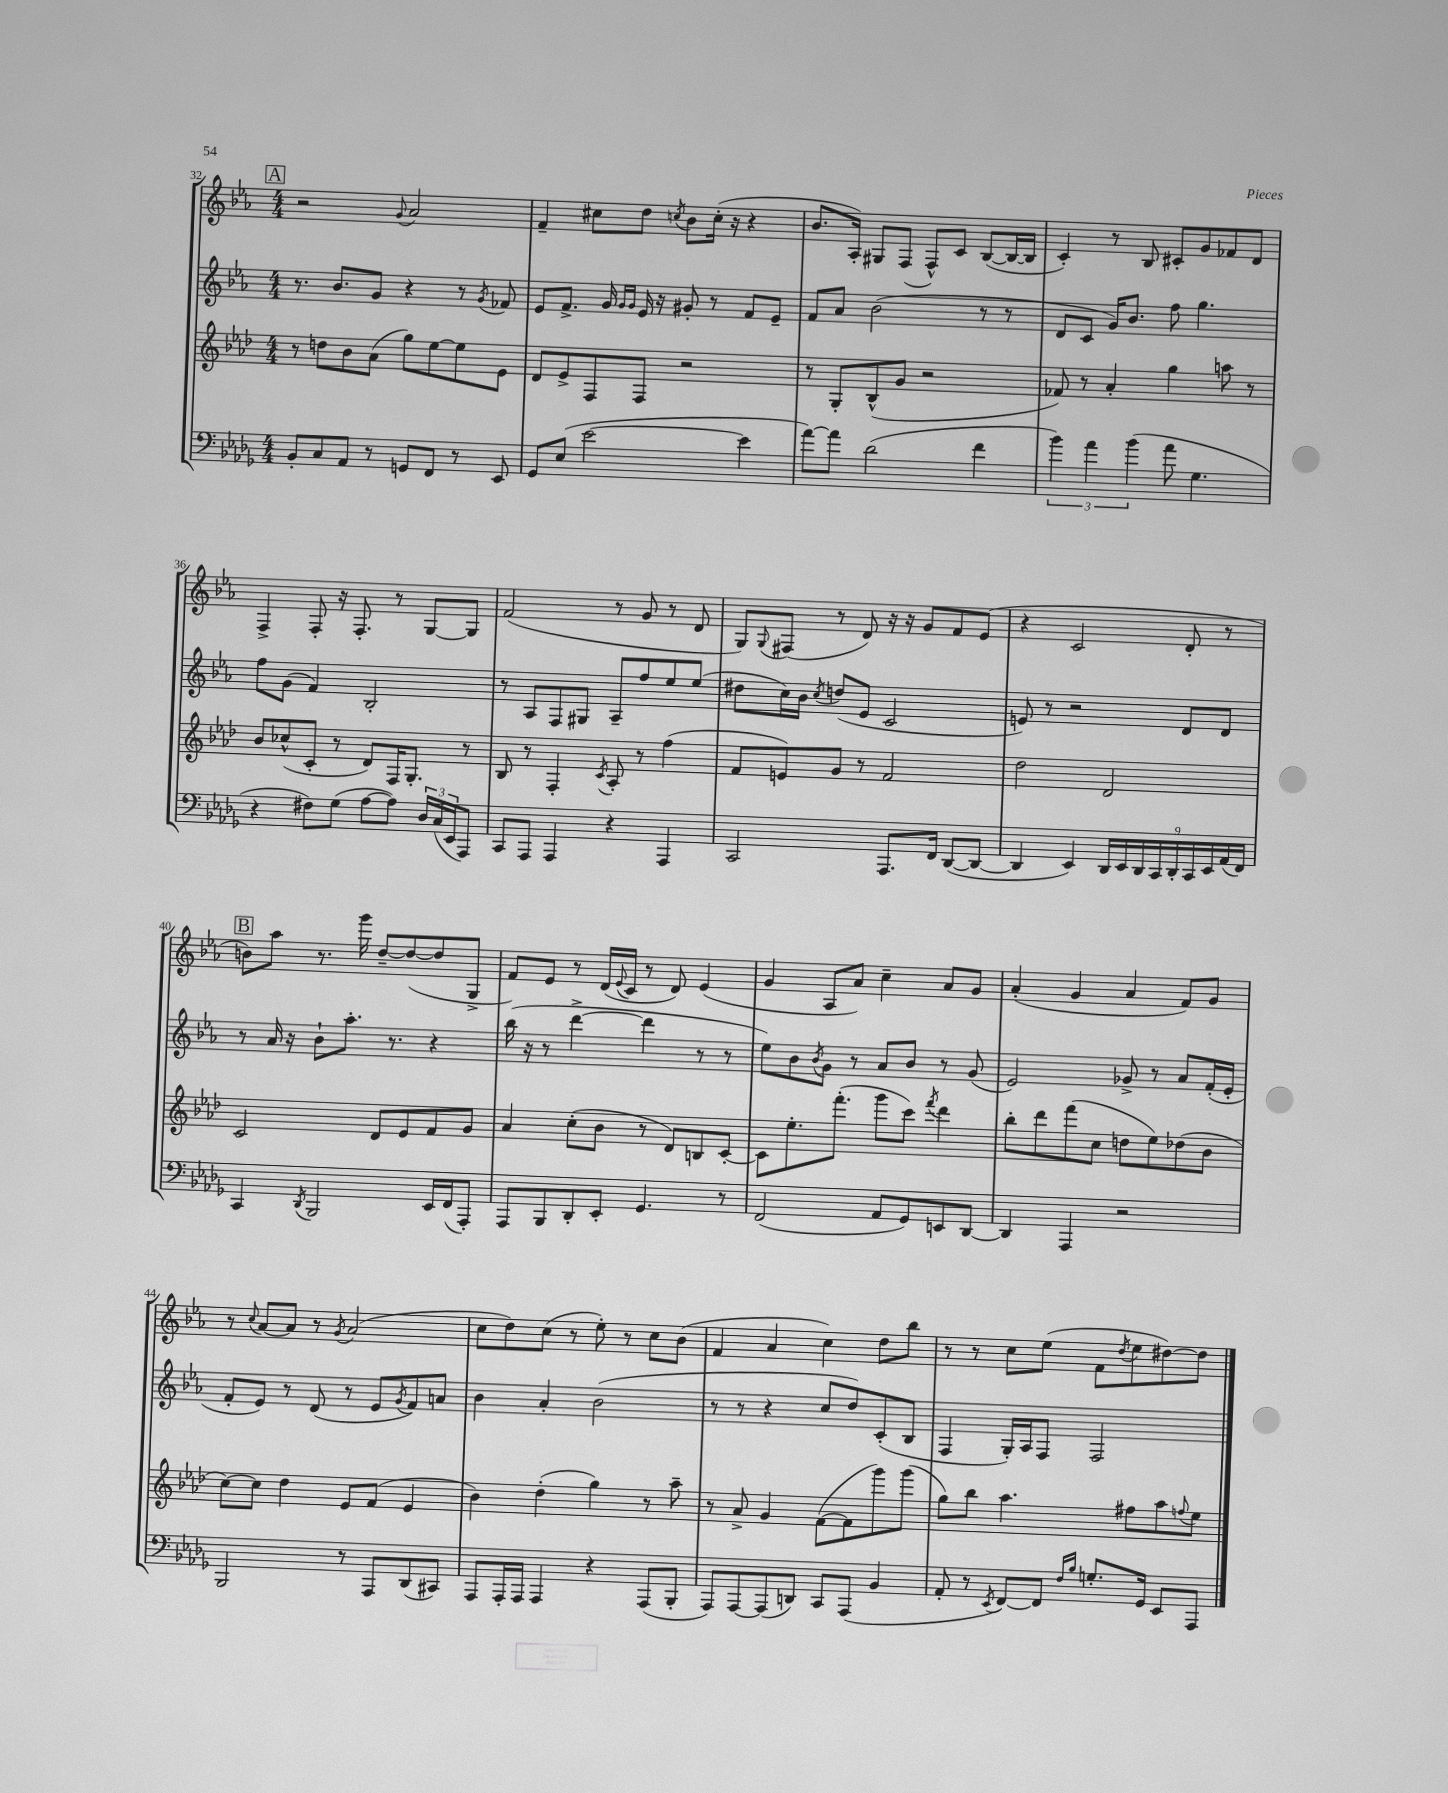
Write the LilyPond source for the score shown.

<<
\new StaffGroup <<
\new Staff = "s0" {
    \clef treble \key ees \major \numericTimeSignature \time 4/4
    \mark \markup { \box "A" } r2 \appoggiatura { g'8 } aes'2 |
    f'4-- cis''8 d''8 \acciaccatura { c''8 } bes'8 c''16-.( r16 r4 |
    bes'8. aes16-.) gis8 f8( f8-^) c'8 bes8~( bes16~ bes16 |
    c'4-.) r8 bes8 cis'8-. g'8 fes'8 d'8 |
    f4-> f8-. r16 f8.-. r8 g8~ g8 |
    f'2( r8 g'8 r8 d'8 |
    g8) \appoggiatura { g8 } fis8( r8 d'8) r16 r16 g'8 f'8 ees'8( |
    r4 c'2 d'8-. r8 |
    \mark \markup { \box "B" } b'8) aes''8 r8. g'''16 d''8~-- d''8~( d''8 g8-> |
    f'8) ees'8 r8 d'16( \appoggiatura { ees'8 } c'16 r8 d'8) ees'4( |
    g'4 aes8 aes'8) c''4-- aes'8 g'8 |
    aes'4-.( g'4 aes'4 f'8) g'8 |
    r8 \appoggiatura { c''8 } aes'8~ aes'8 r8 \acciaccatura { g'8 } aes'2( |
    c''8 d''8) c''8( r8 ees''8-.) r8 c''8 bes'8( |
    f'4 aes'4 c''4) d''8 bes''8 |
    r8 r8 c''8 ees''8( f'8 \acciaccatura { d''8 } ees''8 dis''8~) dis''8 \bar "|." |
}
\new Staff = "s1" {
    \clef treble \key ees \major \numericTimeSignature \time 4/4
    \mark \markup { \box "A" } r8. bes'8. g'8 r4 r8 \acciaccatura { g'8 } fes'8 |
    ees'8 f'8.-> g'16 \grace { g'16 g'16 } ees'16 r16 gis'8-. r8 f'8 ees'8-- |
    f'8 aes'8 bes'2( r8 r8 |
    d'8 c'8 g'16) bes'8. f''8 g''4. |
    f''8 g'8( f'4) bes2-. |
    r8 aes8 f8 gis8 aes8-- f''8 ees''8 ees''8( |
    dis''8 c''16) bes'16 \acciaccatura { c''8 } d''8( ees'8 c'2 |
    e'8) r8 r2 d'8 d'8 |
    \mark \markup { \box "B" } r8 aes'16 r16 bes'8-! aes''8.-. r8. r4 |
    bes''16( r16 r8 d'''4~-> d'''4 r8 r8 |
    ees''8) bes'8 \acciaccatura { bes'8 } g'8 r8 aes'8 bes'8 r8 g'8( |
    ees'2) ges'8-> r8 aes'8 f'16-.( ees'16-. |
    f'8-. ees'8) r8 d'8( r8 ees'8 \acciaccatura { g'8 } f'8) a'8 |
    bes'4 aes'4-. bes'2( |
    r8 r8 r4 c''8 d''8) c'8-.( bes8 |
    f4 g16-.) aes16 f8 f2 \bar "|." |
}
\new Staff = "s2" {
    \clef treble \key aes \major \numericTimeSignature \time 4/4
    \mark \markup { \box "A" } r8 d''8 bes'8 aes'8( g''8) ees''8~ ees''8 ees'8 |
    des'8 ees'8-> f8 f8 r2 |
    r8 g8-. bes8-^( g'8 r2 |
    fes'8) r8 aes'4-. g''4 a''8 r8 |
    bes'8 ces''8-^( c'8-. r8 des'8) f16 g8.-. r8 |
    bes8 r8 f4-. \acciaccatura { c'8 } aes8-. r8 f''4( |
    f'8 e'8) g'8 r8 f'2 |
    des''2 des'2 |
    \mark \markup { \box "B" } c'2 des'8 ees'8 f'8 g'8 |
    aes'4 c''8-.( bes'8 r8 des'8) b8 c'8~-. |
    c'8 ees''8.-. f'''8.-.( g'''8 c'''8) \acciaccatura { f'''8 } des'''4 |
    bes''8-. des'''8 f'''8( c''8 d''8 ees''8) des''8( bes'8 |
    c''8~) c''8 des''4 ees'8 f'8( ees'4 |
    bes'4) des''4-.( g''4) r8 aes''8-- |
    r8 aes'8-> g'4 f'8~( f'8 g'''8) g'''8( |
    g''8) bes''8 aes''4. fis''8 aes''8 \appoggiatura { f''8 } ees''8 \bar "|." |
}
\new Staff = "s3" {
    \clef bass \key des \major \numericTimeSignature \time 4/4
    \mark \markup { \box "A" } bes,8-. c8 aes,8 r8 g,8 f,8 r8 ees,8 |
    ges,8 ees8( ees'2~ ees'4 |
    aes'8~) aes'8 des'2( f'4 |
    \tuplet 3/2 { bes'4) aes'4 bes'4( } aes'8 ges4. |
    r4 fis8) ges8( aes8~ aes8) \tuplet 3/2 { des16 c16( ees,16 } aes,,8) |
    c,8 aes,,8 aes,,4 r4 aes,,4 |
    c,2 aes,,8. f,16 des,8~( des,8~ |
    des,4 ees,4) \tuplet 9/8 { des,16 ees,16 des,16 c,16 des,16-. c,16 ees,16 aes,16( f,16) } |
    \mark \markup { \box "B" } c,4 \acciaccatura { des,8 } bes,,2 ees,16 f,16( aes,,8-.) |
    aes,,8 bes,,8 des,8-. ees,8-. ges,4. r8 |
    f,2( aes,8 ges,8) e,8 des,8~ |
    des,4 aes,,4 r2 |
    bes,,2 r8 aes,,8 des,8( cis,8) |
    aes,,8 aes,,16-. aes,,16 aes,,4 r4 aes,,8( bes,,8-. |
    aes,,8) aes,,8~ aes,,8( d,8) c,8 aes,,8( bes,4 |
    aes,8-. r8 \acciaccatura { ees,8 } f,8~) f,8 \grace { f16 bes16 } g8.-. ges,16 ees,8 aes,,8 \bar "|." |
}
>>
>>
\layout { \context { \Score currentBarNumber = #32 } }
